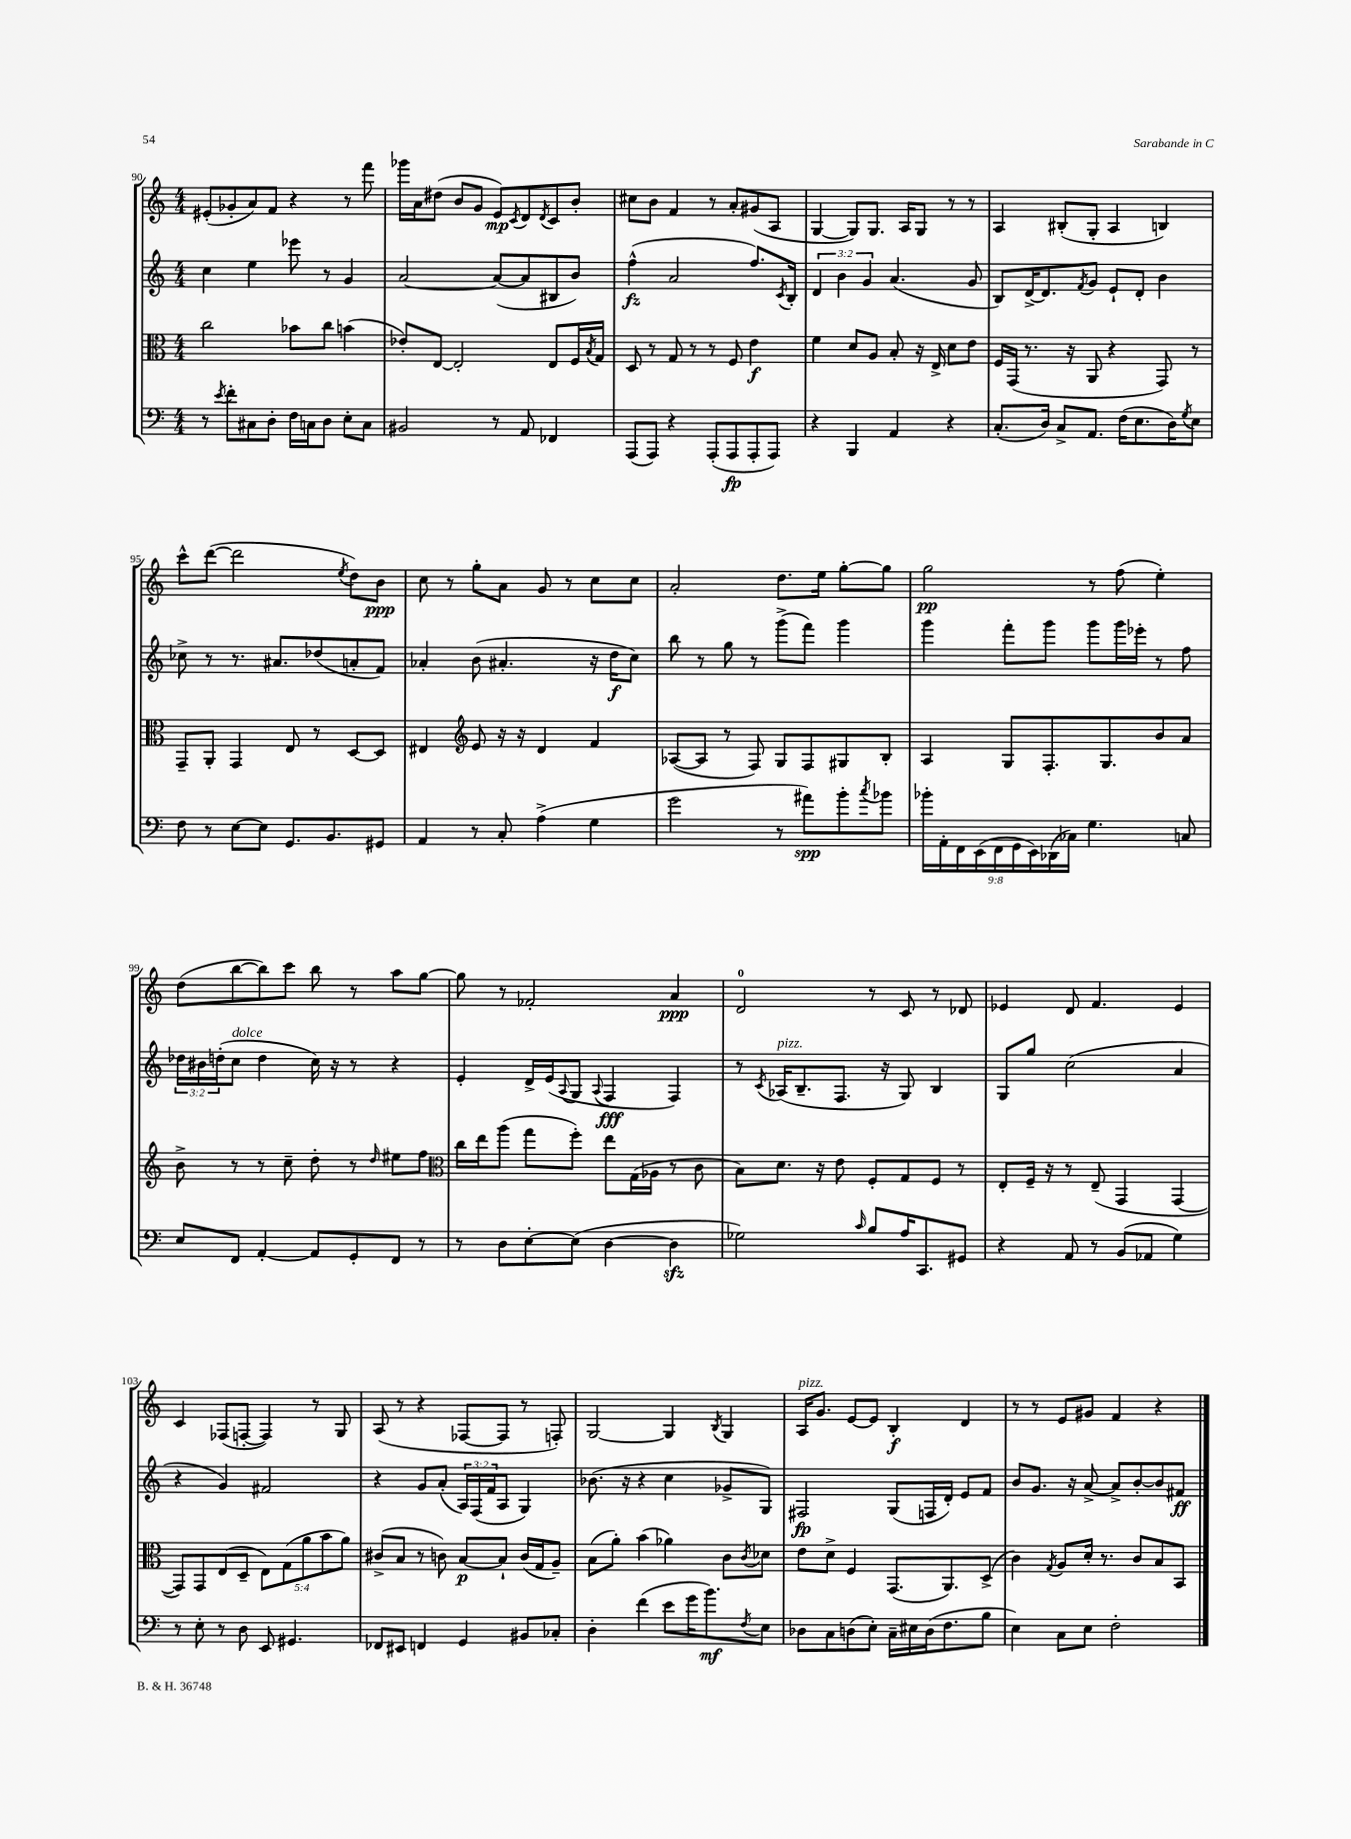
<<
\new StaffGroup <<
\new Staff = "s0" {
    \clef treble \key c \major \numericTimeSignature \time 4/4
    eis'8-.( ges'8-. a'8) f'8 r4 r8 f'''8 |
    ges'''16 a'16 dis''8( b'8 g'8 e'8\mp) \acciaccatura { c'8 } d'8 \acciaccatura { d'8 } c'8 b'8-. |
    cis''8 b'8 f'4 r8 a'8-. gis'8( a8 |
    g4~ g8) g8. a16 g8 r8 r8 |
    a4 bis8-.( g8-. a4 b4) |
    c'''8-^ d'''8~( d'''2 \acciaccatura { e''8 } d''8) b'8\ppp |
    c''8 r8 g''8-. a'8 g'8 r8 c''8 c''8 |
    a'2-. d''8. e''16 g''8~-. g''8 |
    g''2\pp r8 f''8( e''4-.) |
    d''8( b''8~ b''8) c'''8 b''8 r8 a''8 g''8~ |
    g''8 r8 fes'2-. a'4\ppp |
    d'2-0 r8 c'8 r8 des'8 |
    ees'4 d'8 f'4. ees'4 |
    c'4 fes8( f8~-. f4) r8 g8 |
    a8( r8 r4 fes8~ fes8 r8 f8-.) |
    g2~ g4 \acciaccatura { b8 } g4 |
    a16^\markup { \italic "pizz." } g'8. e'8~ e'8 b4-.\f d'4 |
    r8 r8 e'8 gis'8 f'4 r4 \bar "|." |
}
\new Staff = "s1" {
    \clef treble \key c \major \numericTimeSignature \time 4/4 \override Staff.TupletNumber.text = #tuplet-number::calc-fraction-text
    c''4 e''4 ees'''8 r8 g'4 |
    a'2~ a'8~( a'8 bis8 b'8) |
    f''4-^\fz( a'2 f''8.) \acciaccatura { c'8 } b16-. |
    \tuplet 3/2 { d'4 b'4 g'4 } a'4.( g'8 |
    b8) d'16~-> d'8. \acciaccatura { f'8 } g'8 e'8-! d'8-. b'4 |
    ces''8-> r8 r8. ais'8. des''8( a'8-. f'8) |
    aes'4-. b'8( ais'4.-. r16 d''16\f c''8) |
    b''8 r8 g''8 r8 g'''8->( f'''8) g'''4 |
    g'''4 f'''8-. g'''8 g'''8 g'''16 ees'''16-. r8 f''8 |
    \tuplet 3/2 { des''16 bis'16 d''16-.( } c''8^\markup { \italic "dolce" } d''4 c''16) r16 r8 r4 |
    e'4-. d'16-> e'16( \appoggiatura { a8 } g8 \appoggiatura { a8 } f4\fff f4) |
    r8 \acciaccatura { c'8 } aes16^\markup { \italic "pizz." }( b8.-- f8. r16 g8) b4 |
    g8 g''8 c''2( a'4 |
    r4 g'4) fis'2 |
    r4 g'8 a'8-.( \tuplet 3/2 { a16) f16( f'16 } a8 g4) |
    bes'8.( r16 r4 c''4 ges'8-> g8) |
    fis2\fp g8( f16 d'16-.) e'8 f'8 |
    b'8 g'8. r16 a'8~-> a'8-> b'8~-. b'8 fis'8\ff \bar "|." |
}
\new Staff = "s2" {
    \clef alto \key c \major \numericTimeSignature \time 4/4 \override Staff.TupletNumber.text = #tuplet-number::calc-fraction-text
    c''2 bes'8 c''8 b'4( |
    ees'8-.) e8~ e2-. e8 f16 \acciaccatura { b8 } g16 |
    d8 r8 g8 r8 r8 f8 e'4\f |
    f'4 d'8 a8 b8-. r16 e16-> d'8 e'8 |
    f16 g,16( r8. r16 a,8 r4 g,8) r8 |
    g,8-- a,8-. g,4 e8 r8 d8~ d8 |
    eis4 \clef treble e'8 r16 r16 d'4 f'4 |
    aes8~( aes8 r8 f8) g8 f8 gis8 b8-. |
    a4 g8 f8.-. g8. b'8 a'8 |
    b'8-> r8 r8 c''8-- d''8-. r8 \grace { d''16 } eis''8 f''8 |
    \clef alto c''16 e''16 a''8( g''8 f''8-.) e''8 g16( aes16 r8 c'8 |
    b8) d'8. r16 e'8 f8-. g8 f8 r8 |
    e8-. f16-- r16 r8 e8--( g,4 g,4~ |
    g,8) g,8 e8( d8-- \tuplet 5/4 { e8) g8( a'8 b'8 a'8) } |
    cis'8->( b8 r8 c'8) b8~\p b8-! c'16( g16 a8--) |
    b8( a'8-.) b'4( aes'4) c'8 \acciaccatura { c'8 } des'8 |
    e'8 d'8-> f4 g,8.( a,8.) d8->( |
    c'4) \acciaccatura { g8 } a8 d'16-. r8. c'8 b8 b,8 \bar "|." |
}
\new Staff = "s3" {
    \clef bass \key c \major \numericTimeSignature \time 4/4 \override Staff.TupletNumber.text = #tuplet-number::calc-fraction-text
    r8 \acciaccatura { e'8 } f'8-. cis8 d8-. f16 c16 d8 e8-. c8 |
    bis,2 r8 a,8 fes,4 |
    a,,8( a,,8) r4 a,,8-.( a,,8\fp a,,8-. a,,8) |
    r4 b,,4 a,4 r4 |
    c8.-.( d16) c8-> a,8. f16( e8. d16) \acciaccatura { g8 } e8 |
    f8 r8 e8~ e8 g,8. b,8. gis,8 |
    a,4 r8 c8-. a4->( g4 |
    g'2 r8 ais'8\spp) b'8-. \acciaccatura { c''8 } bes'8 |
    \tuplet 9/8 { bes'16-. a,16-. f,16 e,16( f,16 g,16 e,16) des,16( ces16) } g4. c8 |
    e8 f,8 a,4~-. a,8 g,8-. f,8 r8 |
    r8 d8 e8~-. e8( d4~ d4\sfz |
    ges2) \grace { c'16 } b8 a16 c,8. gis,8 |
    r4 a,8 r8 b,8( aes,8 g4) |
    r8 e8-. r8 d8 e,8 gis,4. |
    fes,8 eis,8 f,4 g,4 bis,8 ces8-. |
    d4-. f'4( e'8 g'16 b'8.\mf) \acciaccatura { f8 } e8 |
    des8 c8 d8( e8-.) c16-- eis16 d16( f8. b8 |
    e4) c8 e8 f2-. \bar "|." |
}
>>
>>
\layout { \context { \Score currentBarNumber = #90 } }
